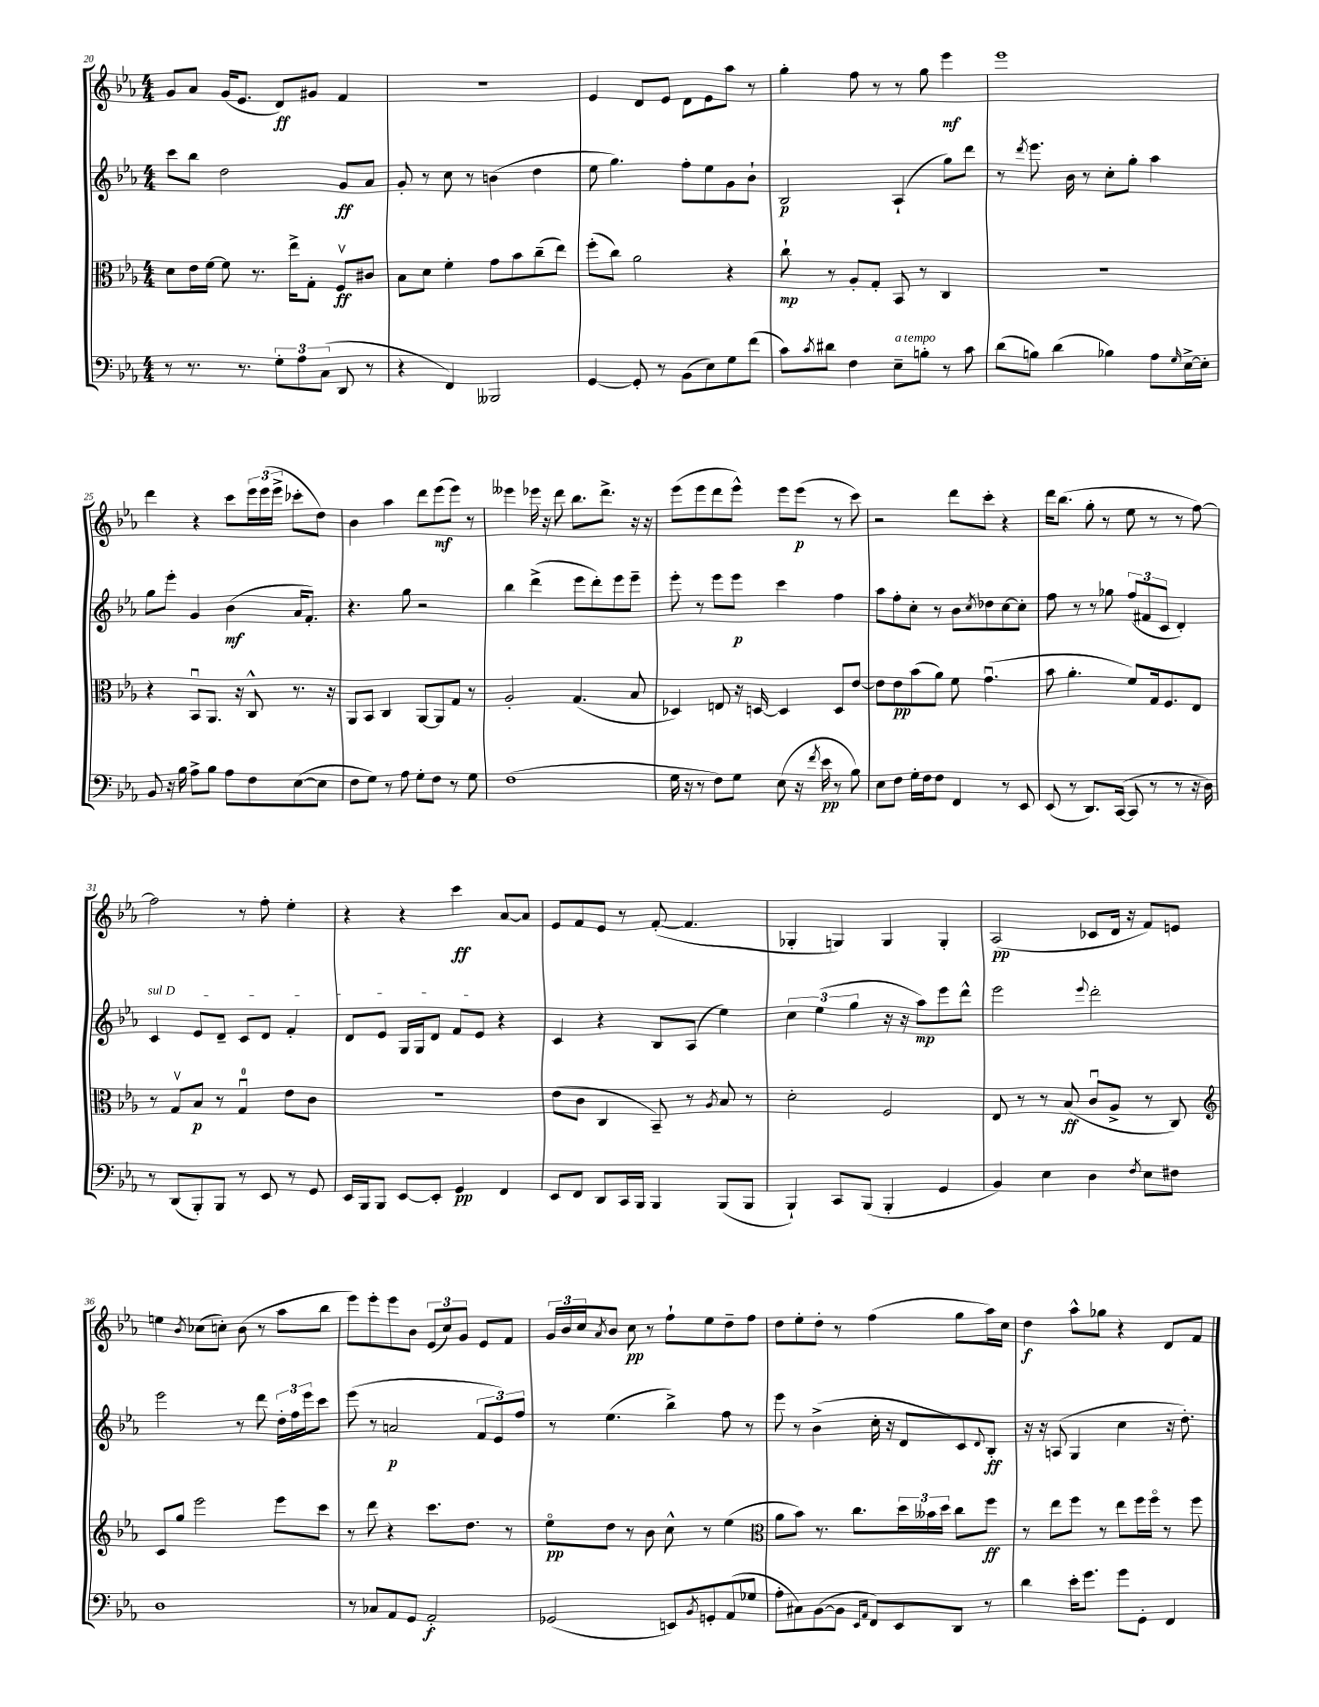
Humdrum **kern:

**kern	**kern	**kern	**kern
*staff4	*staff3	*staff2	*staff1
*clefF4	*clefC3	*clefG2	*clefG2
*k[b-e-a-]	*k[b-e-a-]	*k[b-e-a-]	*k[b-e-a-]
*M4/4	*M4/4	*M4/4	*M4/4
8r	8d\L	8ccc\L	8g/L
8.r	16e-\L	8bb-\J	8a-/J
.	[16f\JJ	.	.
.	8f\]	2dd\	(16g/LK
8.r	.	.	8.e-/J
.	8.r	.	.
12G'\L	.	.	8d/L)
.	16ee-^\LK	.	.
12A-\	.	.	.
.	8G'\J	.	8g#/J
(12C\J	.	.	.
8DD/	8Fv/L	8g/L	4f/
8r	8c#/J	8a-/J	.
=	=	=	=
4r	8B-\L	8g'/	1r
.	8d\J	8r	.
4FF/)	4f'\	8cc\	.
.	.	8r	.
2BBB--/	8g\L	(4b\	.
.	8b-\	.	.
.	(8cc~\	4dd\	.
.	8ee-\J)	.	.
=	=	=	=
[4GG/	(8ff'\L	8ee-\	4e-/
.	8cc\J)	4.gg\)	.
8GG'/]	2a-\	.	8d/L
8r	.	.	8e-/J
(8BB-\L	.	8ff'\L	8d\L
8E-\)	.	8ee-\	8e-\
8G\	4r	8g\	8aa-\J
(8f\J	.	8b-`\J	8r
=	=	=	=
8c\L)	8cc`\	2B-/	4gg'\
8qc/	.	.	.
8d#\J	8r	.	.
4F\	8A-'/L	.	8ff\
.	8G'/J	.	8r
8E-~\L	8BB-/	(4A-`/	8r
8B'\J	8r	.	8gg\
8r	4C/	8gg\L)	4eee-\
8c\	.	8ddd\J	.
=	=	=	=
(8d\L	1r	8r	1eee-
.	.	8qddd/	.
8B\J)	.	8.eee-\	.
(4d\	.	.	.
.	.	16b-\	.
.	.	8r	.
4B-\)	.	8cc'\L	.
.	.	8gg'\J	.
8A-\L	.	4aa-\	.
16qqG/	.	.	.
[16E-^\L	.	.	.
16E-'\]JJ	.	.	.
=	=	=	=
8BB-/	4r	8gg\L	4ddd\
16r	.	8eee-'\J	.
16B-\	.	.	.
8A-^\L	8BB-u/L	4g/	4r
8B-\J	8.AA-/J	.	.
8A-\L	.	(4b-\	8ccc\L
.	16r	.	.
8F\	8C^^/	.	24eee-\L
.	.	.	(24eee-\
.	.	.	24eee-^\JJ
([8E-\	8.r	16a-/LK	8ccc-'\L
.	.	8.f'/J)	.
8E-\]J	.	.	8dd\J)
.	16r	.	.
=	=	=	=
8F\L	8AA-/L	4.r	4b-\
8G\J)	8BB-/J	.	.
8r	4C/	.	4aa-\
8A-\	.	8gg\	.
8G'\L	[8AA-/L	2r	8ddd\L
8F\J	8AA-/]	.	(8eee-\
8r	8G/J	.	8eee-\J)
8G\	8r	.	8r
=	=	=	=
(1F	2A-'/	4bb-\	4eee--\
.	.	(4ddd^\	16eee-\
.	.	.	16r
.	.	.	8ddd\
.	(4.G/	8eee-\L	8.bb-\L
.	.	8ddd'\)	.
.	.	.	8.ddd^\J
.	.	8eee-\	.
.	8B-/	8eee-~\J	16r
.	.	.	16r
=	=	=	=
16G\	4D-/)	8eee-'\	(8eee-\L
16r	.	.	.
8r	.	8r	8eee-\
8F\L)	8E/	8eee-\L	8ddd\
8G\J	16r	8eee-\J	8eee-^^\J)
.	[16D/	.	.
(8E-\	4D/]	4ccc\	8eee-\L
16r	.	.	(8eee-\J
8qf/	.	.	.
16e-\	.	.	.
8r	8D/L	4ff\	8r
8B-\)	[8e-/J	.	8ccc\)
=	=	=	=
8E-\L	8e-\]L	8aa-\L	2r
8F\J	8e-\	8ff'\	.
16G'\LL	(8b-\	8cc'\J	.
16F\J	.	.	.
8F\J	8a-\J)	8r	.
4FF/	8f\	8b-\L	8ddd\L
.	.	8qcc/	.
.	(4.gu\	8dd-\	8ccc'\J
8r	.	[8cc\	4r
8EE-/	.	8cc'\]J	.
=	=	=	=
(8EE-/	8b-\	8ff\	16ddd\LK
.	.	.	(8.bb-\J
8r	4.a-'\	8r	.
8.DD/L)	.	8r	8gg'\
.	.	8gg-\	8r
([16CC/Jk	.	.	.
8CC/]	8f/L)	(12ff/L	8ee-\
.	.	12f#/	.
8r	16G/k	.	8r
.	.	12c/J	.
.	8.F/	.	.
8r	.	4d'/)	8r
16r	8E-/J	.	[8ff\)
16D\)	.	.	.
=	=	=	=
8r	8r	4c/	2ff\]
(8DD/L	8Gv/L	.	.
8BBB-'/)	8B-/J	8e-/L	.
8BBB-/J	8r	8d~/J	.
8r	4Gu/	8c/L	8r
8EE-/	.	8d/J	8ff'\
8r	8e-\L	4f'/	4ee-'\
8GG/	8c\J	.	.
=	=	=	=
16EE-/LL	1r	8d/L	4r
16BBB-/J	.	.	.
8BBB-/J	.	8e-/J	.
[8EE-/L	.	16G/LL	4r
.	.	16G/J	.
8EE-'/]J	.	8d/J	.
4GG/	.	8f/L	4ccc\
.	.	8e-/J	.
4FF/	.	4r	[8a-/L
.	.	.	8a-/]J
=	=	=	=
8EE-/L	(8e-\L	4c/	8e-/L
8FF/J	8c\J	.	8f/
8DD/L	4C/	4r	8e-/J
16CC/L	.	.	8r
16BBB-/JJ	.	.	.
4BBB-/	8BB-~/)	8B-/L	([8f'/
.	8r	(8A-/J	4.f/]
.	8qA-/	.	.
(8BBB-/L	8B-/	4ee-\)	.
8BBB-/J	8r	.	.
=	=	=	=
4BBB-`/)	2d'\	6cc\	4G-'/
.	.	(6ee-\	.
8CC/L	.	.	4G/)
.	.	6gg\	.
(8BBB-/J	.	.	.
4BBB-'/	2F/	16r	4G/
.	.	16r	.
.	.	8aa-\L)	.
4GG/	.	8eee-\	4G'/
.	.	8ddd^^\J	.
=	=	=	=
4BB-/)	8E-/	2eee-\	(2A-/
.	8r	.	.
4E-\	8r	.	.
.	(8B-/	.	.
.	.	8qqeee-/	.
4D\	8cu/L	2ddd'\	8c-/L
.	8A-^/J	.	16d/Jk
.	.	.	16r
8qF/	.	.	.
8E-\L	8r	.	8f/L)
8F#\J	8C/)	.	8e/J
=	=	=	=
*	*clefG2	*	*
1D	8c/L	2eee-\	4ee\
.	8gg/J	.	.
.	.	.	8qb-/
.	2eee-\	.	(8cc-\L
.	.	.	8cc'\J)
.	.	8r	(8b-\
.	.	8ddd\	8r
.	8eee-\L	24dd'\LL	8aa-\L
.	.	24ff\	.
.	.	24eee-\J	.
.	8ccc\J	8ccc\J	8bb-\J
=	=	=	=
8r	8r	(8eee-\	8eee-\L)
8C-/L	8ddd\	8r	8eee-'\
8AA-/	4r	2a/	8eee-\
8GG/J	.	.	8b-\J
2AA-'/	8.ccc\L	.	(12e-/L
.	.	.	12cc/)
.	.	.	12g/J
.	8.dd\J	.	.
.	.	12f/L	8e-/L
.	.	12e-/)	.
.	8r	.	8f/J
.	.	12ff/J	.
=	=	=	=
(2GG-/	8ee-o\L	8r	24g/LL
.	.	.	24b-/
.	.	.	24cc/J
.	.	.	8qa-/
.	8dd\J	(4.ee-\	8b-/J
.	8r	.	8cc\
.	8b-\	.	8r
8EE/L)	8cc^^\	4bb-^\)	8ff`\L
8qBB-/	.	.	.
8GG'/	8r	.	8ee-\
(8AA-/	(4ee-\	8ff\	8dd~\
8G-/J	.	8r	8ff\J
=	=	=	=
*	*clefC3	*	*
8A-'\L	8a-\L	8eee-\	8dd\L
8C#\)	8b-\J)	8r	8ee-'\
([8BB-\	8.r	(4b-^\	8dd'\J
8BB-\]J	.	.	8r
.	8.cc\L	.	.
16qqEE-/LL	.	.	.
16qqAA-/JJ	.	.	.
8FF/L)	.	16cc'\	(4ff\
.	.	16r	.
8EE-/	24dd\L	8d/L	.
.	24b--\	.	.
.	24dd\JJ	.	.
8DD/J	8cc\L	8c/)	8gg\L
.	.	8qqd/	.
8r	8ff\J	8B-'/J	16aa-\L)
.	.	.	16cc\JJ
=	=	=	=
4d\	8r	16r	4dd\
.	.	16r	.
.	8ee-\L	(8A/	.
16e-'\LK	8ff\J	4G/	8aa-^^\L
8.g\J	.	.	.
.	8r	.	8gg-\J
8g\L	8ee-\L	4cc\	4r
8GG'\J	16ff\L	.	.
.	16ffo\JJ	.	.
4FF/	8r	16r	8d/L
.	.	8.dd'\)	.
.	8ff\	.	8f/J
==	==	==	==
*-	*-	*-	*-
